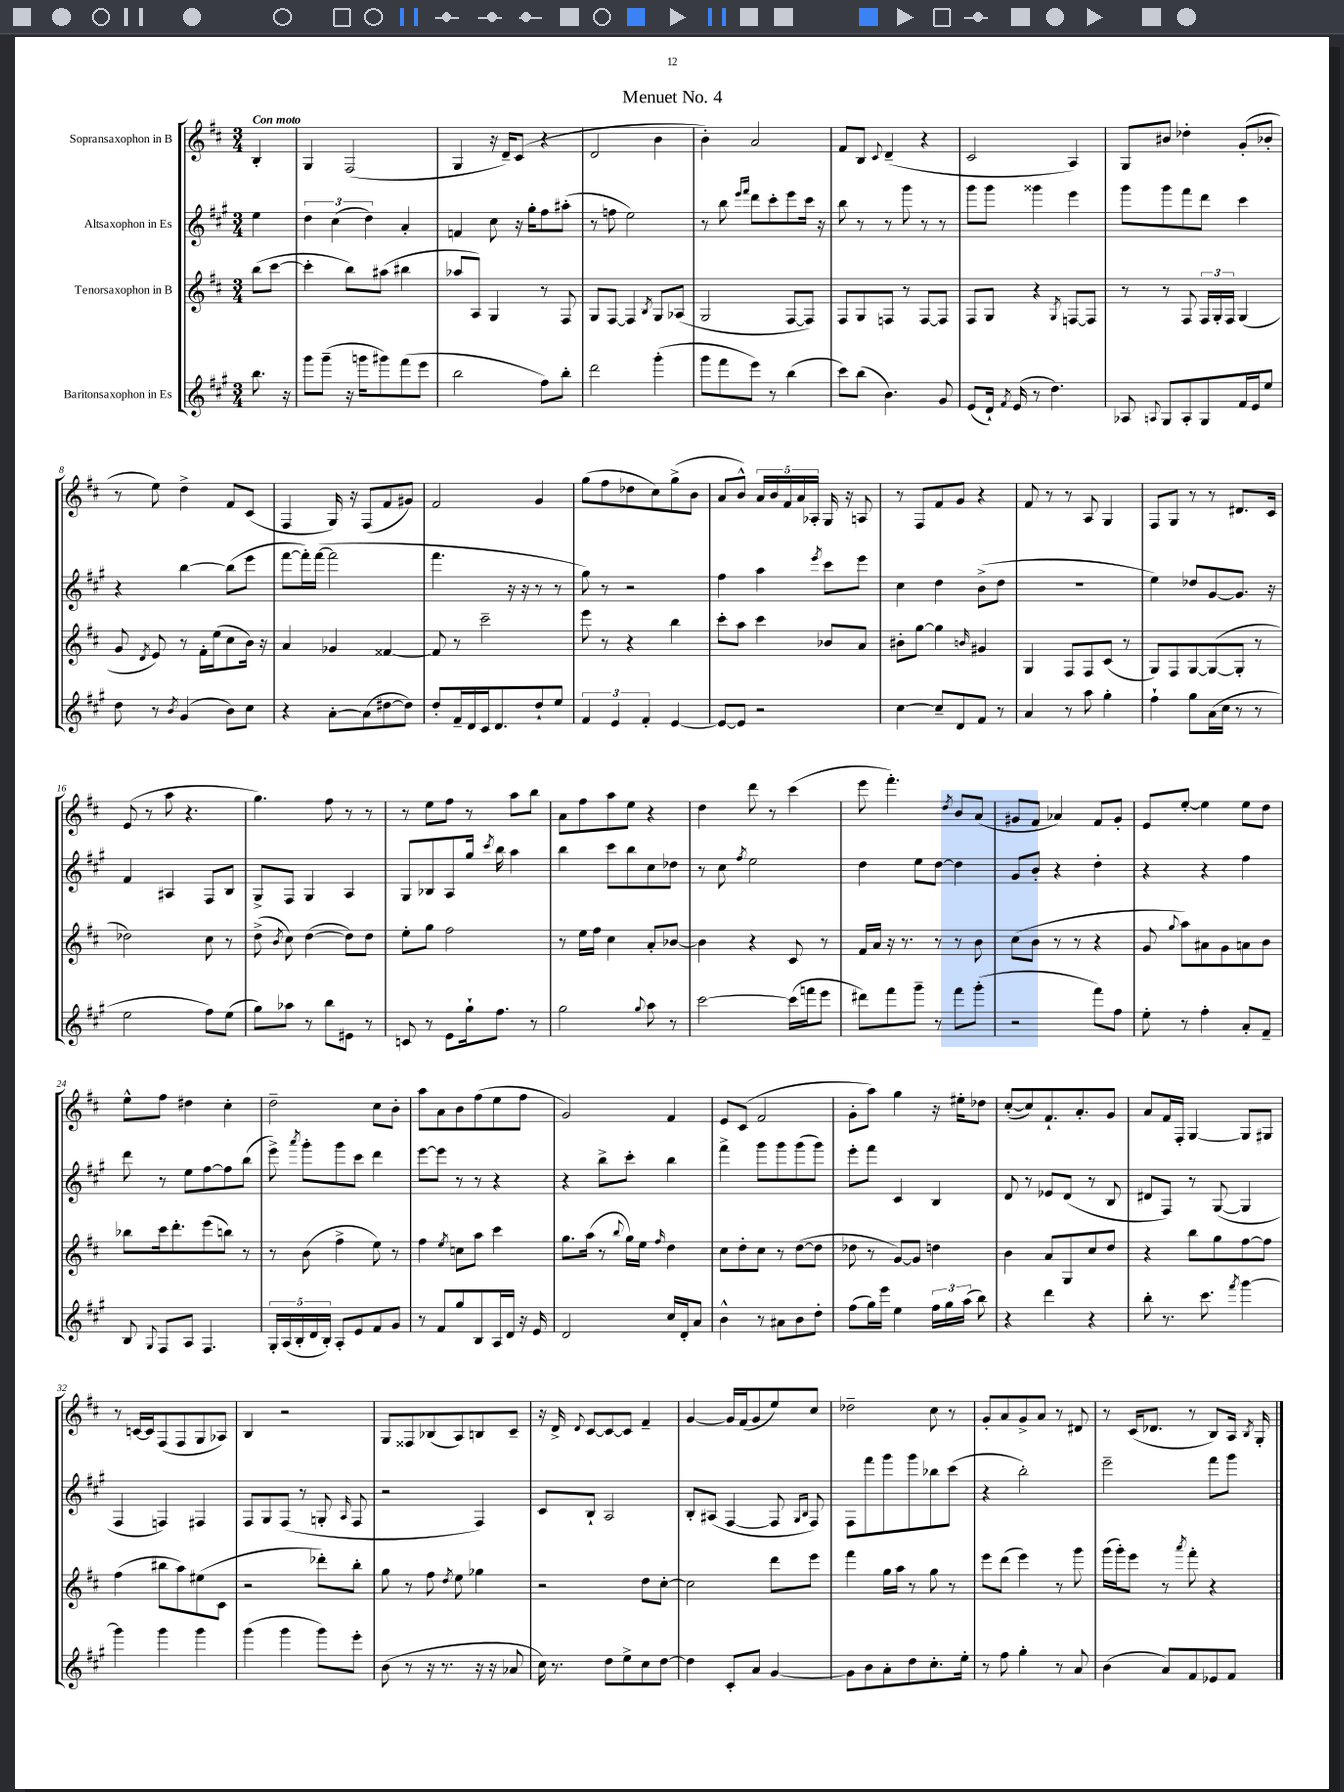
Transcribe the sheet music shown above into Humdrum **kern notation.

**kern	**kern	**kern	**kern
*staff4	*staff3	*staff2	*staff1
*clefG2	*clefG2	*clefG2	*clefG2
*k[f#c#g#]	*k[f#c#]	*k[f#c#g#]	*k[f#c#]
*M3/4	*M3/4	*M3/4	*M3/4
8.bb\	(8bb\L	4ee\	4B'/
.	[8ccc#\J	.	.
16r	.	.	.
=	=	=	=
8ggg#\L	4ccc#'\]	6dd\	4G/
(8ggg#~\J	.	.	.
.	.	(6cc#\	.
16r	8bb\L)	.	(2F#/
16ggg\LK	.	.	.
.	.	6dd\)	.
8ggg#\)	(8aa#\J	.	.
(8fff#\	4bb#\	4a'/	.
8eee\J	.	.	.
=	=	=	=
2bb\	8aa-/L	4f/	4G/
.	8A/J)	.	.
.	4G/	8cc#\	16r
.	.	.	16d~/LK)
.	.	16r	(8c#/J
.	.	16gg#'\LK	.
8ff#\L)	8r	8ff#\	4r
8bb'\J	8F#/	(8aa#'\J	.
=	=	=	=
2ddd\	8G/L	8r	2d/
.	[8F#/J	8ff\	.
.	4F#/]	2ee\)	.
.	8qB/	.	.
(4ggg#'\	8G/L	.	4b\
.	(8A-/J	.	.
=	=	=	=
8ggg#\L	2G/	8r	4b'\)
8fff#\	.	8bb\	.
.	.	16qqeee/LL	.
.	.	16qqfff#/JJ	.
8eee\J)	.	8ddd\L	2a/
8r	.	8ccc#'\	.
(4bb\	[8F#/L	8eee\	.
.	8F#/]J)	16ccc#\Jk	.
.	.	16r	.
=	=	=	=
8ccc#\L)	8F#/L	8bb\	8f#/L
(8bb\J	8G/	8r	8B/J
.	.	.	8qqc#/
4.b\)	8F/J	8r	(4d~/
.	8r	8ggg#\	.
.	[8F/L	8r	4r
8g#/	8F/]J	8r	.
=	=	=	=
(8e/L	8F#/L	8ggg#\L	2c#/
16d`/Jk)	8G/J	8ggg#\J	.
8qf#/	.	.	.
(16e/	.	.	.
8r	4r	4ggg##\	.
4.dd\)	.	.	.
.	8qG/	.	.
.	[8F/L	4eee\	4A/)
.	8F/]J	.	.
=	=	=	=
8A-/	8r	8ggg#\L	8G/L
8qqA/	.	.	.
8G#/L	8r	8ggg#\	8b#/J
8A'/	8F#/	8fff#\	4dd-'\
8G#/	24F#/LL	8ddd\J	.
.	24G'/	.	.
.	24F#/JJ	.	.
16f#/L	(4G/	4ccc#\	(8g'/L
16e/J	.	.	.
8ee/J	.	.	8b-'/J
=	=	=	=
8dd\	8g/	4r	8r
.	8qd/	.	.
8r	8e/)	.	8ee\)
8qb/	.	.	.
(4g#/	8r	[4bb\	4dd^\
.	16f#'\LL	.	.
.	(16ee\J	.	.
8b\L)	8cc#\	(8bb\]L	8f#/L
8cc#\J	16b\Jk)	8eee\J	(8c#/J
.	16r	.	.
=	=	=	=
4r	4a/	[8fff#\L	4F#/
.	.	16fff#'\]L)	.
.	.	([16fff#\JJ	.
[8a'\L	4g-/	2fff#\]	16G/)
.	.	.	16r
(8a\]	.	.	(8F#/L
[8dd#\	[4f##/	.	8f#/
8dd#\]J)	.	.	8g#/J)
=	=	=	=
8dd'/L	8f##/]	4.fff#\	2f#/
16f#~/L	8r	.	.
16d/	.	.	.
16c#/J	2ccc#~\	.	.
8.d/	.	.	.
.	.	16r	.
.	.	16r	.
8dd`/	.	8r	4g/
8ee/J	.	8r	.
=	=	=	=
6f#/	8eee\	8gg#\)	(8gg\L
.	8r	8r	8ff#\
6e/	.	.	.
.	4r	2r	8dd-\
6f#'/	.	.	.
.	.	.	8cc#\)
[4e/	4bb\	.	(8gg^\
.	.	.	8b\J
=	=	=	=
8e/_L	8ccc#'\L	4ff#\	8a/L
8e/]J	8aa\J	.	8b^^/J)
2r	4ccc#\	4aa\	20a/LL
.	.	.	20b/
.	.	.	20f#/
.	.	.	20a/
.	.	.	20A-'/JJ
.	.	8qeee/	.
.	8b-/L	8ccc#\L	16G/
.	.	.	16r
.	8a/J	8eee\J	8A/
=	=	=	=
[4cc#\	8b#'\L	4cc#\	8r
.	[8gg\J	.	8F#/L
8cc#~/]L	4gg\]	4dd\	8f#/
8d/	.	.	8g/J
.	16qqb/	.	.
8f#/J	4g#/	(8b^\L	4r
8r	.	8dd\J	.
=	=	=	=
4a/	4G/	2.r	8f#/
.	.	.	8r
8r	8F#/L	.	8r
8aa\	8F#/	.	8A/
4gg#'\	(8c#/J	.	4G/
.	8r	.	.
=	=	=	=
4ff#`\	8G/L)	4ee\)	8F#/L
.	8F#/	.	8G/J
8gg#\L	[8G/	8dd-/L	8r
(16a\L	(8G/_	[8g#/	8r
16cc#\JJ	.	.	.
8r	8G'/]J	8.g#/]J	8.d#/L
8r	8r	.	.
.	.	16r	16c#/Jk
=	=	=	=
2ee\	2dd-\)	4f#/	(8e/
.	.	.	8r
.	.	4A#/	8aa\
.	.	.	4.r
8ff#\L)	8cc#\	8F#/L	.
(8ee\J	8r	8B/J	.
=	=	=	=
8gg#\L)	(8dd^\	8G#^/L	4.gg\)
.	8qb/	.	.
8aa-\J	8cc#\)	8F#/J	.
8r	([4dd\	4G#/	.
8bb\L	.	.	8ff#\
8e#\J	8dd\]L)	4A/	8r
8r	8dd\J	.	8r
=	=	=	=
8c/	8ee'\L	8G#/L	8r
8r	8gg\J	8B-/	8ee\L
8e\L	2ff#\	8A/	8ff#\J
16gg#`\k	.	16gg#/Jk	8r
.	.	8qccc#/	.
8.ff#\J	.	16bb\	.
.	.	4aa\	8aa\L
8r	.	.	8bb\J
=	=	=	=
2gg#\	8r	4bb\	8a\L
.	16ee\LL	.	8ff#\
.	16ff#\JJ	.	.
.	4cc#\	8ccc#\L	8aa\
.	.	8bb\	8ee\J
8qqgg#/	.	.	.
8aa\	8a'/L	8cc#\	4r
8r	[8b-/J	8dd-\J	.
=	=	=	=
[2ccc#\	4b-\]	8r	4dd\
.	.	8cc#\	.
.	.	8qff#/	.
.	4r	2ee\	8ddd\
.	.	.	8r
(16ccc#\]LL	8c#/	.	(4ccc#\
16fff\J	.	.	.
8eee\J	8r	.	.
=	=	=	=
8ddd#\L)	16f#/LL	4dd\	8eee\
.	16a/JJ	.	.
8fff#\	16r	.	4.fff#'\)
.	8.r	.	.
8ggg#~\J	.	8ee\L	.
8r	8r	[8dd\J	.
.	.	.	8qdd/
8fff#\L	8r	4dd\]	8b/L
(8ggg#'\J	8b\	.	(8a/J
=	=	=	=
2r	(8cc#\L	8g#/L	8g#/L
.	8b\J	8b'/J	8f#/J
.	8r	4r	4a-/)
.	8r	.	.
8fff#\L)	4r	4dd'\	8f#/L
8ff#\J	.	.	8g#'/J
=	=	=	=
8ee'\	8g/	4r	8e/L
.	8qqgg/	.	.
8r	8aa\L)	.	[8ee'/J
4ff#'\	8a#\	4r	4ee\]
.	8g\	.	.
8a'/L	8a\	4ff#\	8ee\L
8f#~/J	8b\J	.	8dd\J
=	=	=	=
8B/	8bb-\L	8ddd\	8ee^^\L
8qqG#/	.	.	.
8F#/L	16ccc#\k	8r	8ff#\J
.	8.ddd'\	.	.
8A/J	.	8ee\L	4dd#\
4.F#/	(8eee\	[8ff#\	.
.	8bb\J)	8ff#\]	4cc#'\
.	8r	(8bb\J	.
=	=	=	=
20G#'/LL	8r	8eee^\)	2dd~\
(20A/	.	.	.
20B'/	.	.	.
.	.	8qaaa/	.
.	(8b\	8ggg#'\L	.
20d/	.	.	.
20B'/JJ)	.	.	.
8A'/L	4ff#^\	8ggg#\	.
8e/	.	8ccc#\J	.
8f#/	8ee\)	4ddd\	8cc#\L
8g#/J	8r	.	8b'\J
=	=	=	=
8r	4ff#\	[8eee\L	8aa\L
8f#/L	.	8eee\]J	8a\
.	8qee/	.	.
8gg#/	8cc\L	8r	8b\
8B/	8aa\J	8r	(8ff#\
16A/L	4ccc#\	4r	8ee\
16d/JJ	.	.	.
16r	.	.	8ff#\J
16e/	.	.	.
=	=	=	=
2d/	8.gg\L	4r	2g/)
.	(16aa\Jk	.	.
.	8r	8bb^\L	.
.	8qqbb/	.	.
.	16gg\LL)	8ccc#'\J	.
.	16ee\JJ	.	.
.	16qqff#/	.	.
16cc#/LL	4dd\	4bb\	4f#/
16d'/J	.	.	.
8a/J	.	.	.
=	=	=	=
4b^^\	8cc#\L	4fff#^\	8e/L
.	8dd'\	.	(8c#/J
8r	8cc#\J	8ggg#\L	2f#/
8a#\L	8r	8ggg#\	.
8b\	([8dd\L	(8ggg#\	.
8dd'\J	8dd\]J	8ggg#\J)	.
=	=	=	=
(8ff#\L	8dd-\	8eee'\L	8g'\L
16gg#\L)	8r	8fff#\J	8aa\J)
16eee\JJ	.	.	.
4ee\	[8g/L)	4c#/	4gg\
.	8g/]J	.	.
24ff#\LL	4dd\	4B/	16r
24gg#\	.	.	.
.	.	.	16ee#'\LK
(24aa\JJ	.	.	.
8bb\)	.	.	8dd-\J
=	=	=	=
4r	4b\	8d/	([8cc#'/L
.	.	8r	8cc#/])
4ddd\	8a/L	8e-/L	8.f#`/
.	8G/	(8d/J	.
.	.	.	8.a'/
4r	8cc#/	8r	.
.	8dd/J	8B/	8g/J
=	=	=	=
8bb'\	4r	8d#/L	8a/L
8.r	.	8F#/J)	16f#/L
.	.	.	16F#'/JJ
.	8bb\L	8r	[4G/
8.ccc#\	.	.	.
.	8gg\	([8G#/	.
8qfff#/	.	.	.
[4ggg#\	[8ff#\	4G#/]	8G/]L
.	8ff#\]J	.	8G#/J
=	=	=	=
4ggg#\]	(4ff#\	4F#/	8r
.	.	.	[16c/LL
.	.	.	16c/]J
4ggg#\	8bb#\L	4F/)	(8F#/
.	8aa\)	.	8F#/
4ggg#\	(8ee#\	4F#/	8G/
.	8c#\J	.	8A-/J)
=	=	=	=
(4ggg#\	2r	8F#/L	4B/
.	.	8G#/	.
4ggg#\	.	(8F#/J	2r
.	.	8r	.
8ggg#\L)	8ddd-'\L)	8G'/	.
.	.	16qqA/	.
8eee'\J	8bb'\J	8F#/	.
=	=	=	=
(8b\	8gg\	2r	8G/L
8r	8r	.	8F##/
16r	8ff#\	.	(8B-/
8.r	.	.	.
.	8qdd/	.	.
.	8ee\	.	8A/)
16r	4gg-\	4F#/)	8B/
16r	.	.	.
8a-/	.	.	8c#~/J
=	=	=	=
16cc#\)	2r	8c#/L	16r
8.r	.	.	16d^/
.	.	.	8qqd/
.	.	8B`/J	[8c#/L
8dd\L	.	2A/	8c#/_
8ee^\	.	.	8c#/]J
8cc#\	8dd\L	.	4f#~/
[8dd\J	[8cc#'\J	.	.
=	=	=	=
4dd\]	2cc#\]	8B'/L	[4g/
.	.	(8A#/J	.
8c#'/L	.	[4F#/	16g/]LL
.	.	.	(16f#/J
8a/J	.	.	8g/
[4g#/	8ddd\L	8F#/]	8ee/)
.	.	16qqG#/LL	.
.	.	16qqB/JJ	.
.	8eee\J	8F#/)	8cc#/J
=	=	=	=
8g#\]L	4fff#\	8F#\L	2dd-~\
8b\	.	8fff#\	.
8a'\	16gg\LL	8ggg#\	.
.	16aa\JJ	.	.
8dd\	8r	8ggg#\	.
8.cc#'\	8gg\	8bb-\	8cc#\
.	8r	(8ccc#\J	8r
16ee'\Jk	.	.	.
=	=	=	=
8r	8eee\L	4r	8g'/L
8ff#\	(8ddd\J	.	8a/
4gg#'\	4eee\)	2bb'\)	8g^/
.	.	.	8a/J
8r	8r	.	8r
8a/	8ggg\	.	8d#/
=	=	=	=
(4b\	(16ggg\LL	2eee~\	8r
.	16ggg'\J)	.	.
.	8eee\J	.	(16c#/LK
.	.	.	8.d-/J
8a/L)	8r	.	.
.	8qaaa/	.	.
8f#/	8fff#'\	.	8r
8e-/	4r	8fff#\L	8B/L)
8f#/J	.	8ggg#\J	16A/Jk
.	.	.	8qB/
.	.	.	16G'/
==	==	==	==
*-	*-	*-	*-
